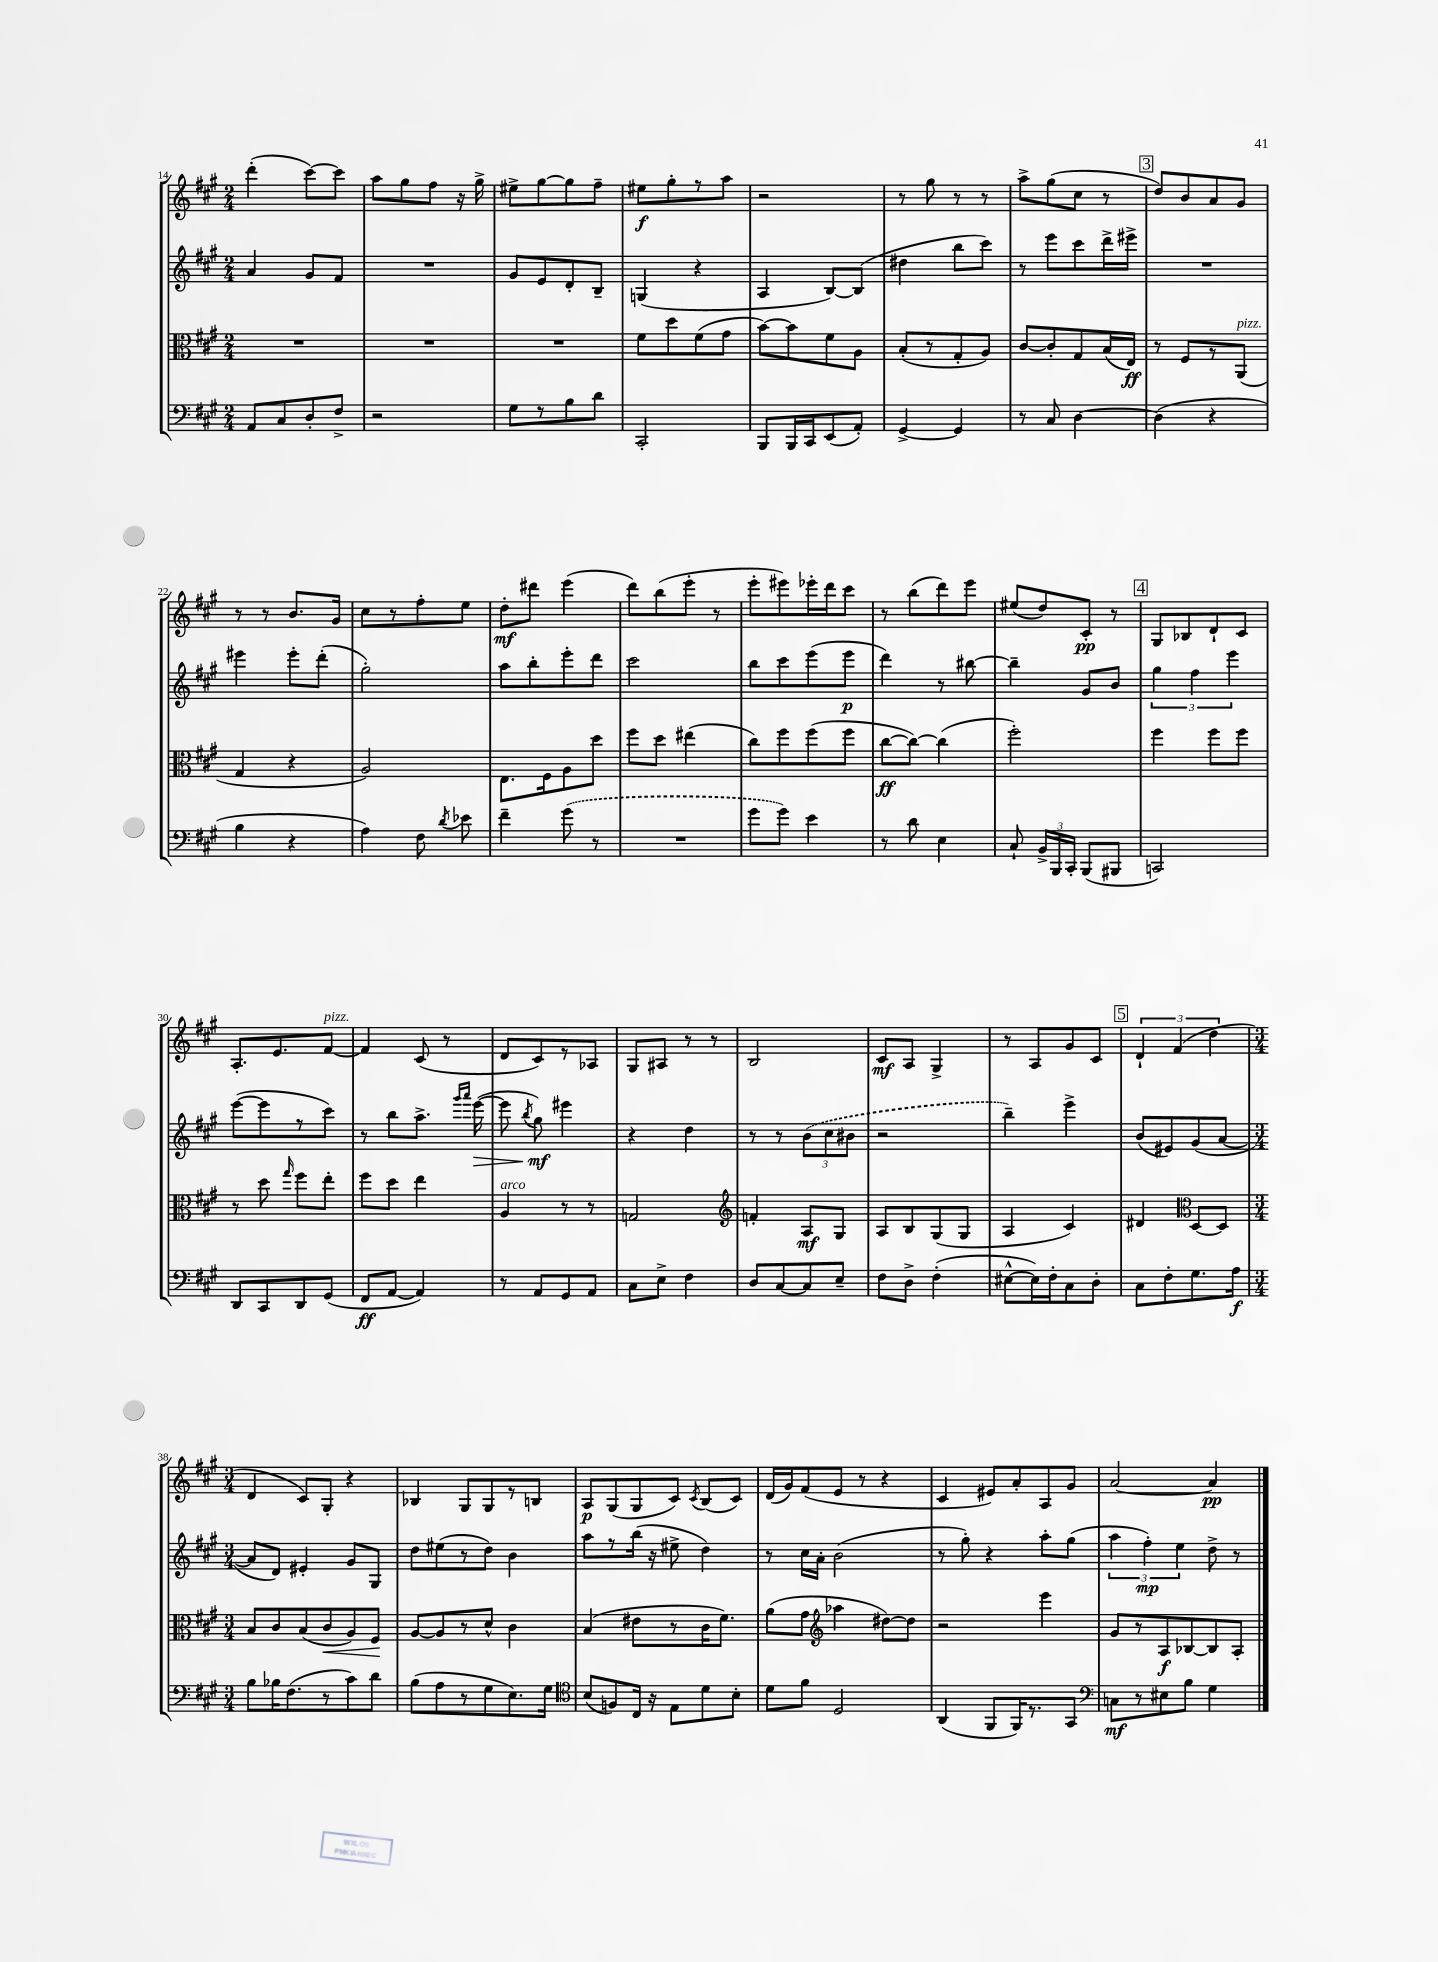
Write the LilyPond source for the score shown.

<<
\new StaffGroup <<
\new Staff = "s0" {
    \clef treble \key a \major \numericTimeSignature \time 2/4
    \autoBeamOff d'''4-.( cis'''8[~) cis'''8] |
    a''8[ gis''8 fis''8] r16 gis''16-> |
    eis''8[-> gis''8~ gis''8 fis''8]-- |
    eis''8[\f gis''8-. r8 a''8] |
    r2 |
    r8 gis''8 r8 r8 |
    a''8[-> gis''8( cis''8] r8 |
    \mark \markup { \box "3" } d''8[) b'8 a'8 gis'8] |
    r8 r8 b'8.[ gis'16] |
    cis''8[ r8 fis''8-. e''8] |
    d''8[-.\mf dis'''8] e'''4( |
    d'''8[) b''8( e'''8]-. r8 |
    e'''8[-. eis'''8) ees'''16-. d'''16 cis'''8] |
    r8 b''8[( d'''8) e'''8] |
    eis''8[( d''8) cis'8]-.\pp r8 |
    \mark \markup { \box "4" } gis8[ bes8 d'8-! cis'8] |
    a8.[-. e'8. fis'8]~^\markup { \italic "pizz." } |
    fis'4 cis'8( r8 |
    d'8[ cis'8) r8 aes8] |
    gis8[ ais8] r8 r8 |
    b2 |
    cis'8[\mf a8] gis4-> |
    r8 a8[ gis'8 cis'8] |
    \mark \markup { \box "5" } \tuplet 3/2 { d'4-! fis'4( d''4 } |
    \numericTimeSignature \time 3/4 d'4 cis'8[) gis8]-. r4 |
    bes4 gis8[ gis8 r8 b8] |
    a8[\p gis8( gis8 cis'8]) \acciaccatura { cis'8 } b8[( cis'8]) |
    d'16[( gis'16) fis'8( e'8] r8 r4 |
    cis'4 eis'8[) a'8-. a8 gis'8] |
    a'2~ a'4\pp \bar "|." |
}
\new Staff = "s1" {
    \clef treble \key a \major \numericTimeSignature \time 2/4
    \autoBeamOff a'4 gis'8[ fis'8] |
    R2 |
    gis'8[ e'8 d'8-. b8]-- |
    g4( r4 |
    a4 b8[~) b8]( |
    dis''4 b''8[ cis'''8]) |
    r8 e'''8[ cis'''8 d'''16-> eis'''16]-> |
    \mark \markup { \box "3" } R2 |
    eis'''4 eis'''8[-. d'''8]-.( |
    gis''2-.) |
    a''8[ b''8-. e'''8-. d'''8] |
    cis'''2 |
    b''8[ cis'''8 e'''8( e'''8]\p |
    d'''4) r8 bis''8~ |
    bis''4-- gis'8[ b'8] |
    \mark \markup { \box "4" } \tuplet 3/2 { gis''4 fis''4 e'''4 } |
    e'''8[~( e'''8 r8 cis'''8]) |
    r8 b''8[ a''8.]-> \grace { gis'''16[ a'''16] } e'''16~\>( |
    e'''8 \acciaccatura { b''8 } gis''8\mf\!) eis'''4 |
    r4 d''4 |
    r8 r8 \tuplet 3/2 { \once \slurDashed b'8[( cis''8 bis'8] } |
    r2 |
    b''4--) e'''4-> |
    \mark \markup { \box "5" } b'8[( eis'8) gis'8( a'8]~ |
    \numericTimeSignature \time 3/4 a'8[ d'8]) eis'4-. gis'8[ gis8] |
    d''8[ eis''8( r8 d''8]) b'4 |
    a''8[ r8 b''16]( r16 eis''8-> d''4) |
    r8 cis''16[ a'16]-. b'2( |
    r8 gis''8-.) r4 a''8[-. gis''8]( |
    \tuplet 3/2 { a''4 fis''4-.\mp) e''4 } d''8-> r8 \bar "|." |
}
\new Staff = "s2" {
    \clef alto \key a \major \numericTimeSignature \time 2/4
    \autoBeamOff R2 |
    R2 |
    R2 |
    fis'8[ d''8 fis'8( gis'8] |
    b'8[~) b'8 fis'8 a8] |
    b8[-.( r8 gis8-. a8]) |
    cis'8[~ cis'8-. gis8 b16( e16]\ff) |
    \mark \markup { \box "3" } r8 fis8[ r8 a,8]^\markup { \italic "pizz." }( |
    gis4 r4 |
    a2) |
    e8.[ fis16 a8 d''8] |
    fis''8[ d''8] eis''4( |
    cis''8[) fis''8 fis''8( fis''8] |
    cis''8[~\ff cis''8]~) cis''4( |
    fis''2-.) |
    \mark \markup { \box "4" } fis''4 fis''8[ fis''8] |
    r8 d''8 \grace { gis''16 } fis''8[ e''8]-. |
    fis''8[ d''8] e''4 |
    a4^\markup { \italic "arco" } r8 r8 |
    g2 |
    \clef treble f'4-. a8[\mf gis8] |
    a8[ b8 gis8( gis8] |
    a4 cis'4) |
    \mark \markup { \box "5" } dis'4 \clef alto d8[~ d8] |
    \numericTimeSignature \time 3/4 b8[ cis'8 b8( cis'8\< a8) fis8]\! |
    a8[~ a8 r8 d'8]-^ cis'4 |
    b4( eis'8[ r8 cis'16 fis'8.]) |
    a'8[( gis'8] \clef treble aes''4 dis''8[~) dis''8] |
    r2 e'''4 |
    gis'8[ r8 a8\f bes8~ bes8 a8]-. \bar "|." |
}
\new Staff = "s3" {
    \clef bass \key a \major \numericTimeSignature \time 2/4
    \autoBeamOff a,8[ cis8 d8-. fis8]-> |
    r2 |
    gis8[ r8 b8 d'8] |
    cis,2-. |
    b,,8[ b,,16 cis,16 e,8( a,8]-.) |
    gis,4~-> gis,4 |
    r8 cis8 d4~ |
    \mark \markup { \box "3" } d4( r4 |
    b4 r4 |
    a4) fis8 \acciaccatura { d'8 } ees'8 |
    fis'4-- \once \slurDashed gis'8( r8 |
    R2 |
    gis'8[ gis'8]) e'4 |
    r8 d'8 e4 |
    cis8-! \tuplet 3/2 { b,16[-> b,,16 cis,16]-. } b,,8[( bis,,8] |
    \mark \markup { \box "4" } c,2) |
    d,8[ cis,8 d,8 gis,8]( |
    fis,8[\ff a,8]~ a,4) |
    r8 a,8[ gis,8 a,8] |
    cis8[ e8]-> fis4 |
    d8[ cis8~ cis8 e8]-- |
    fis8[ d8]-> fis4-.( |
    eis8[~-^ eis16) fis16-. cis8 d8]-. |
    \mark \markup { \box "5" } cis8[ fis8-. gis8. a16]\f |
    \numericTimeSignature \time 3/4 b8[ bes16 fis8.( r8 cis'8) d'8] |
    b8[( a8 r8 gis8 e8.) gis16] |
    \clef tenor b8[( f8) cis16] r16 e8[ d'8 b8]-. |
    d'8[ fis'8] d2 |
    a,4( fis,8[ fis,16) r8. gis,8] |
    \clef bass c8[\mf r8 eis8 b8] gis4 \bar "|." |
}
>>
>>
\layout { \context { \Score currentBarNumber = #14 } }
